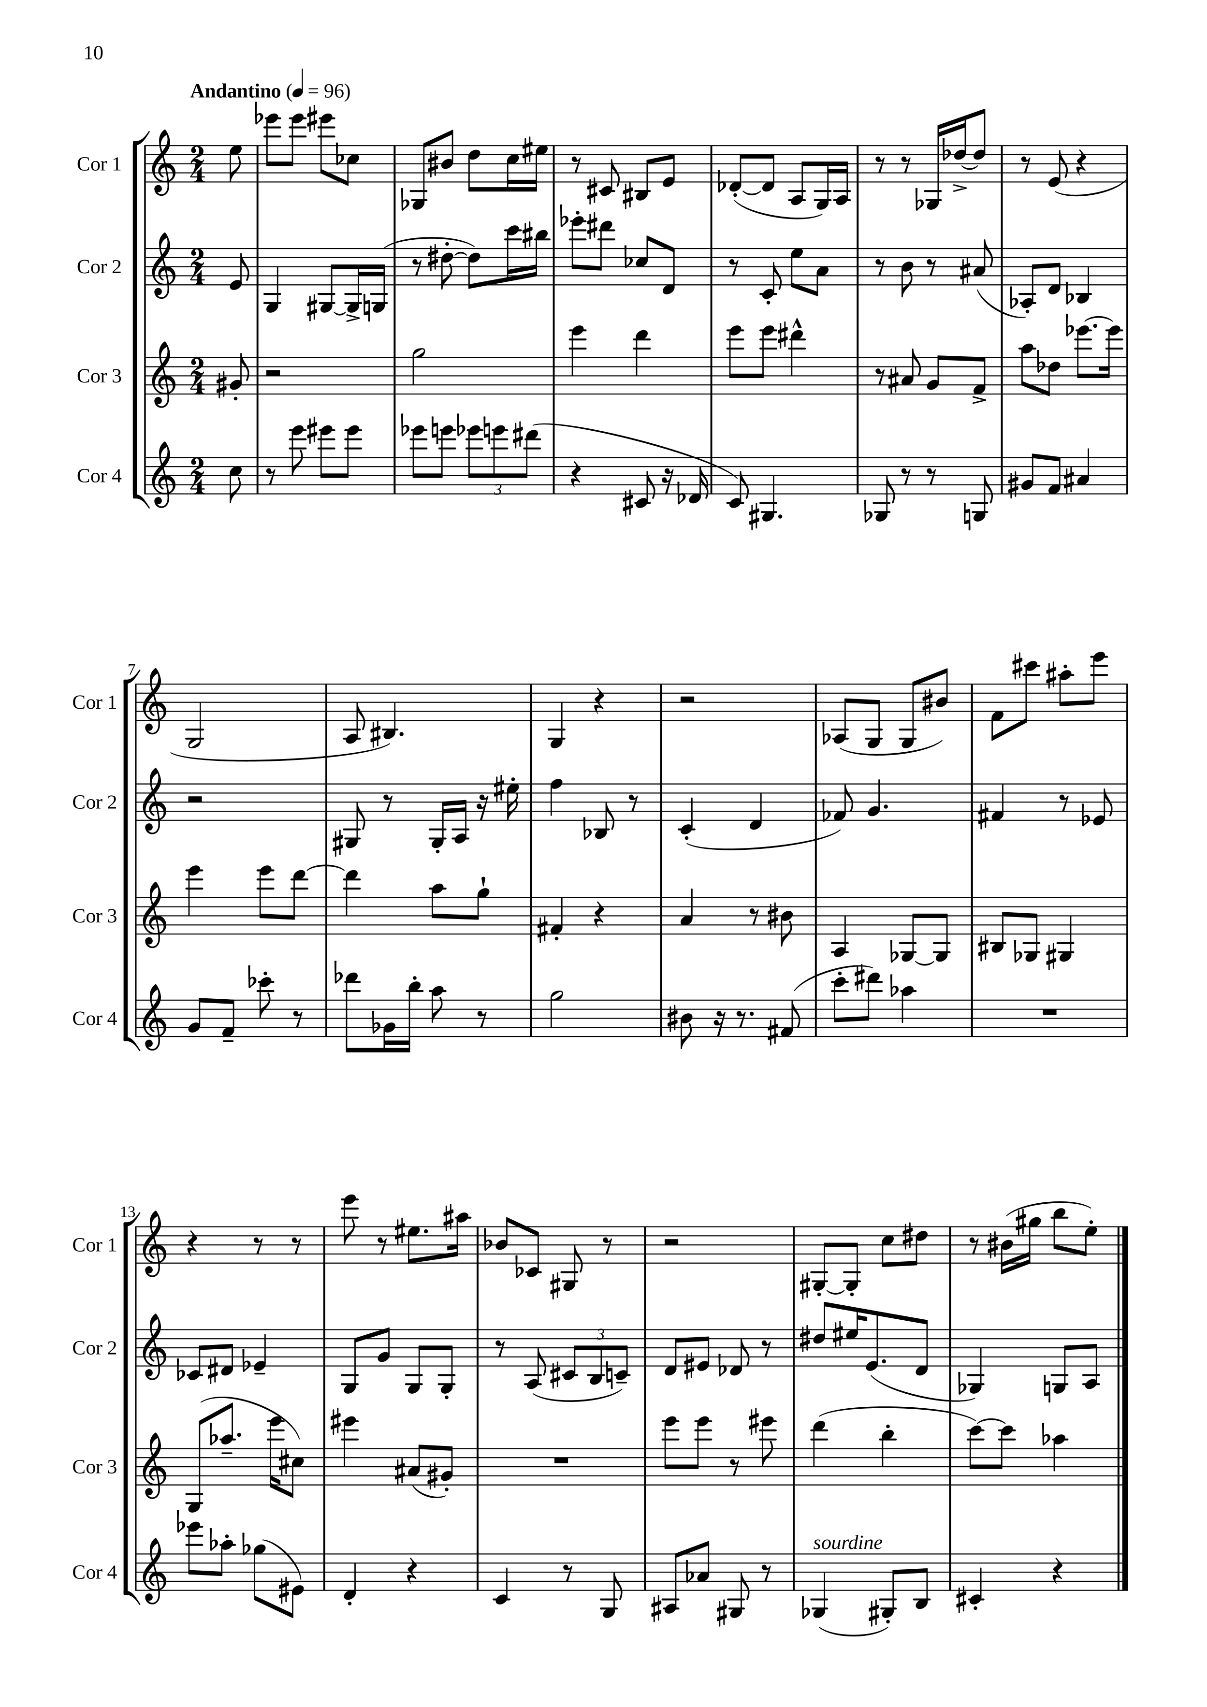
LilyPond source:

<<
\new StaffGroup <<
\new Staff = "s0" \with { instrumentName = "Cor 1" shortInstrumentName = "Cor 1" } {
    \clef treble \key c \major \numericTimeSignature \time 2/4 \partial 8 \tempo "Andantino" 4 = 96
    e''8 |
    ees'''8 ees'''8 eis'''8 ces''8 |
    ges8 bis'8 d''8 c''16 eis''16 |
    r8 cis'8 bis8 e'8 |
    des'8~-.( des'8 a8 g16) a16 |
    r8 r8 ges16 des''16~-> des''8 |
    r8 e'8( r4 |
    g2 |
    a8 bis4.) |
    g4 r4 |
    r2 |
    aes8( g8 g8 bis'8) |
    f'8 cis'''8 ais''8-. e'''8 |
    r4 r8 r8 |
    e'''8 r8 eis''8. ais''16 |
    bes'8 ces'8 gis8 r8 |
    r2 |
    gis8~-. gis8-. c''8 dis''8 |
    r8 bis'16( gis''16 b''8 e''8-.) \bar "|." |
}
\new Staff = "s1" \with { instrumentName = "Cor 2" shortInstrumentName = "Cor 2" } {
    \clef treble \key c \major \numericTimeSignature \time 2/4 \partial 8
    e'8 |
    g4 gis8~ gis16-> g16( |
    r8 dis''8~-. dis''8) c'''16 bis''16 |
    ees'''8-. dis'''8 ces''8 d'8 |
    r8 c'8-. e''8 a'8 |
    r8 b'8 r8 ais'8( |
    aes8-.) d'8 bes4 |
    r2 |
    gis8 r8 gis16-. a16 r16 eis''16-. |
    f''4 bes8 r8 |
    c'4-.( d'4 |
    fes'8) g'4. |
    fis'4 r8 ees'8 |
    ces'8 dis'8 ees'4-- |
    g8 g'8 g8 g8-. |
    r8 a8( \tuplet 3/2 { cis'8 b8 c'8--) } |
    d'8 eis'8 des'8 r8 |
    dis''8 eis''16 e'8.( d'8 |
    ges4) g8 a8 \bar "|." |
}
\new Staff = "s2" \with { instrumentName = "Cor 3" shortInstrumentName = "Cor 3" } {
    \clef treble \key c \major \numericTimeSignature \time 2/4 \partial 8
    gis'8-. |
    r2 |
    g''2 |
    e'''4 d'''4 |
    e'''8 e'''8 dis'''4-^ |
    r8 ais'8 g'8 f'8-> |
    a''8 des''8 ees'''8.~ ees'''16 |
    e'''4 e'''8 d'''8~ |
    d'''4 a''8 g''8-! |
    fis'4-. r4 |
    a'4 r8 bis'8 |
    a4 ges8~ ges8 |
    bis8 ges8 gis4 |
    g8( aes''8.-- e'''16 cis''8) |
    eis'''4 ais'8( gis'8-.) |
    R2 |
    e'''8 e'''8 r8 eis'''8 |
    d'''4( b''4-. |
    c'''8~) c'''8 aes''4 \bar "|." |
}
\new Staff = "s3" \with { instrumentName = "Cor 4" shortInstrumentName = "Cor 4" } {
    \clef treble \key c \major \numericTimeSignature \time 2/4 \partial 8
    c''8 |
    r8 e'''8 eis'''8 eis'''8 |
    ees'''8 e'''8 \tuplet 3/2 { ees'''8 e'''8 dis'''8( } |
    r4 cis'8 r16 des'16 |
    c'8) gis4. |
    ges8 r8 r8 g8 |
    gis'8 f'8 ais'4 |
    g'8 f'8-- ces'''8-. r8 |
    des'''8 ges'16 b''16-. a''8 r8 |
    g''2 |
    bis'8 r16 r8. fis'8( |
    c'''8-. dis'''8) aes''4 |
    R2 |
    ees'''8 aes''8-. ges''8( eis'8) |
    d'4-. r4 |
    c'4 r8 g8 |
    ais8 aes'8 gis8 r8 |
    ges4^\markup { \italic "sourdine" }( gis8-.) b8 |
    cis'4-. r4 \bar "|." |
}
>>
>>
